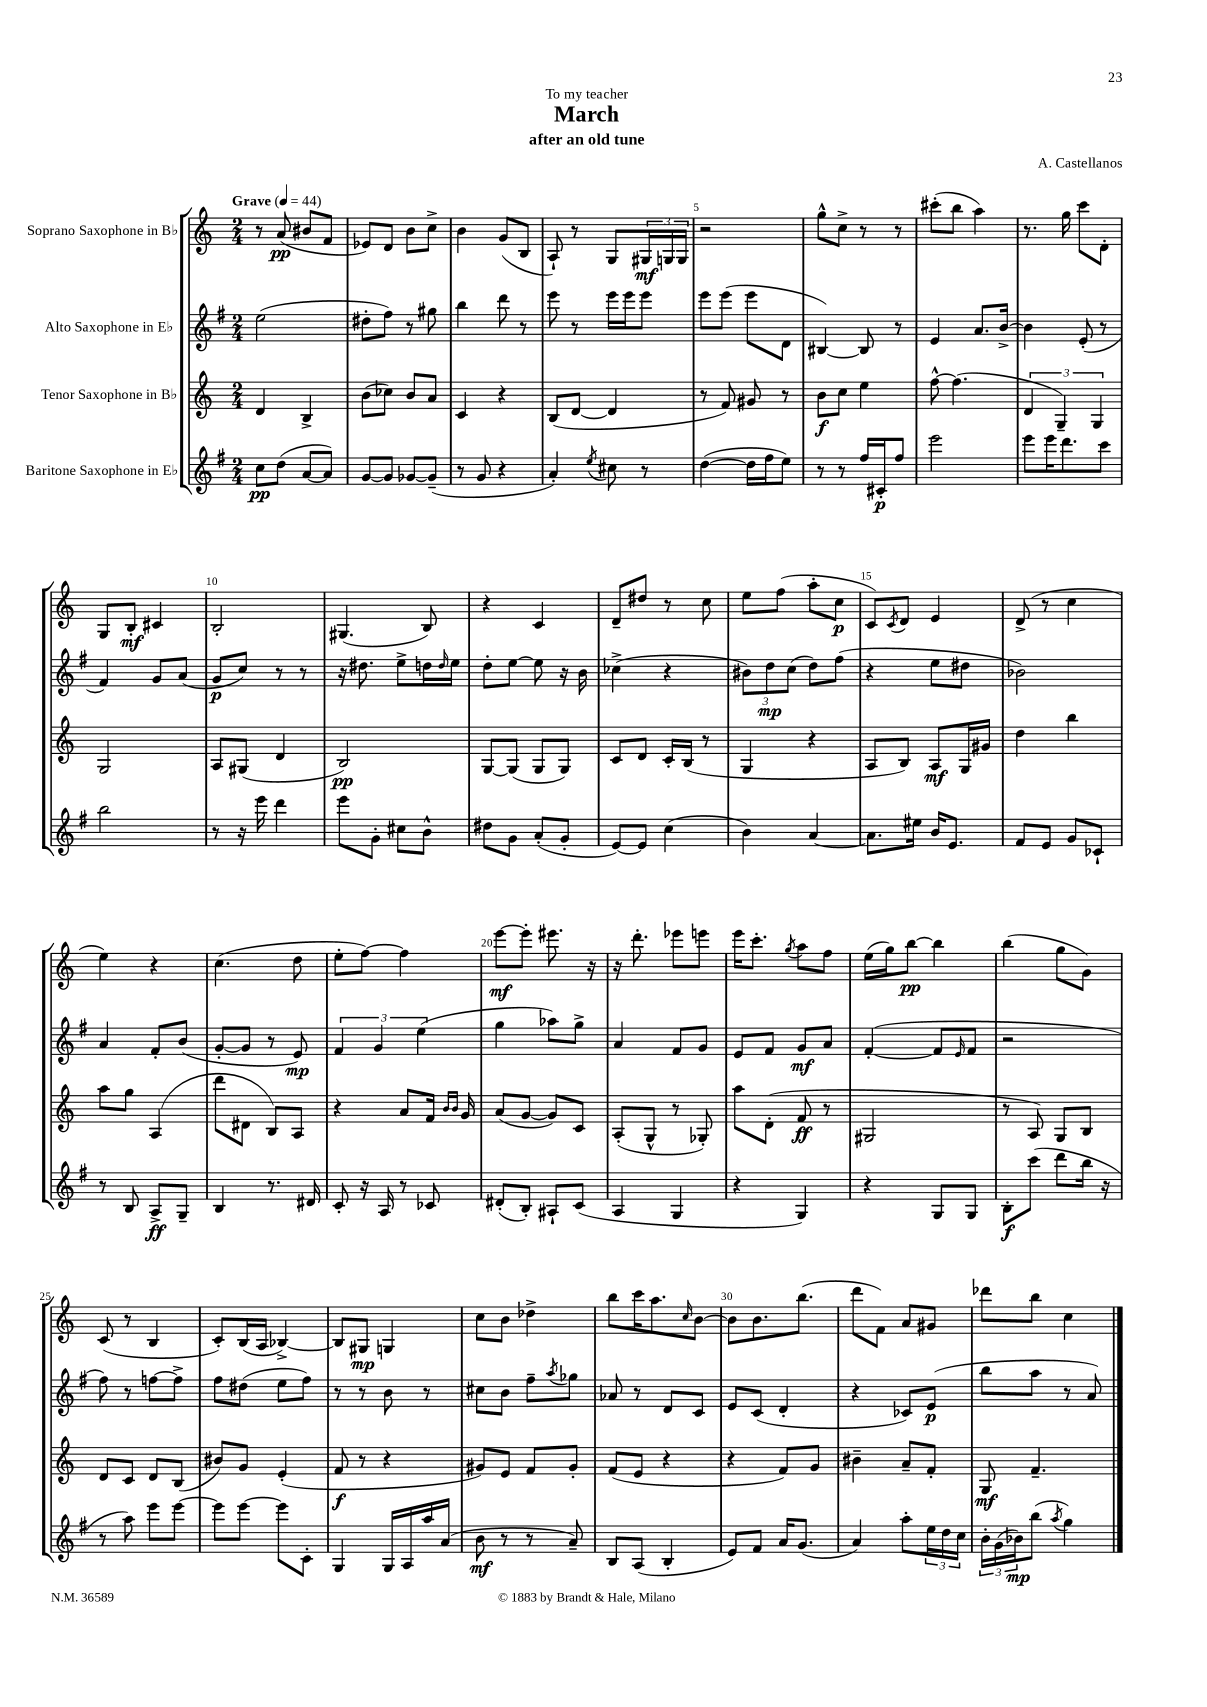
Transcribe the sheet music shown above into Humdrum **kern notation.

**kern	**kern	**kern	**kern
*staff4	*staff3	*staff2	*staff1
*clefG2	*clefG2	*clefG2	*clefG2
*k[f#]	*k[]	*k[f#]	*k[]
*M2/4	*M2/4	*M2/4	*M2/4
*MM44	*MM44	*MM44	*MM44
8cc	4d	(2ee	8r
(8dd	.	.	(8a
[8a	4B^	.	8b#
8a])	.	.	8f
=	=	=	=
[8g	(8b	8dd#'	8e-)
8g]	8cc-)	8ff#)	8d
[8g-	8b	8r	8b
(8g-~]	8a	8gg#	8cc^
=	=	=	=
8r	4c	4bb	4b
8g	.	.	.
4r	4r	8ddd	(8g
.	.	8r	8B
=	=	=	=
4a')	(8B	8eee	8A`)
.	[8d	8r	8r
8qee	.	.	.
8cc#	4d]	16eee	8G
.	.	16eee	.
8r	.	8eee	24G#
.	.	.	24G
.	.	.	24G
=	=	=	=
([4dd	8r	8eee	2r
.	8f)	(8eee	.
16dd]	8g#	8eee	.
16ff#	.	.	.
8ee)	8r	8d	.
=	=	=	=
8r	8b	[4B#)	8gg^^
8r	8cc	.	8cc^
16ff#	4ee	8B#]	8r
16c#'	.	.	.
8ff#	.	8r	8r
=	=	=	=
2eee	[8ff^^	4e	(8ccc#'
.	(4.ff]	.	8bb
.	.	8.a	4aa)
.	.	[16b^	.
=	=	=	=
8eee	6d	4b]	8.r
16eee	.	.	.
.	6G~)	.	.
8.ddd	.	.	16gg
.	.	(8e'	8ccc
.	6G	.	.
8ccc	.	8r	8d'
=	=	=	=
2bb	2G	4f#)	8G
.	.	.	8B'
.	.	8g	4c#
.	.	(8a	.
=	=	=	=
8r	8A	8g	2B'
16r	(8G#	8cc)	.
16eee	.	.	.
4ddd	4d	8r	.
.	.	8r	.
=	=	=	=
8eee	2B)	16r	(4.G#
.	.	8.dd#	.
8g'	.	.	.
8cc#	.	8ee^	.
8b^^	.	16dd	8B)
.	.	16qqdd	.
.	.	16ee	.
=	=	=	=
8dd#	[8G	8dd'	4r
8g	(8G]	[8ee	.
(8a'	8G	8ee]	4c
8g'	8G)	16r	.
.	.	16b	.
=	=	=	=
[8e)	8c	(4cc-^	8d~
8e]	8d	.	8dd#
(4cc	16c'	4r	8r
.	(16B	.	.
.	8r	.	8cc
=	=	=	=
4b)	4G	12b#)	8ee
.	.	12dd	.
.	.	.	(8ff
.	.	(12cc	.
[4a	4r	8dd)	8aa'
.	.	(8ff#	8cc
=	=	=	=
8.a]	8A	4r	8c)
.	.	.	8qc
.	8B)	.	8d
16ee#	.	.	.
16b	8A	8ee	4e
8.e	.	.	.
.	16G	8dd#	.
.	16g#	.	.
=	=	=	=
8f#	4dd	2b-)	(8d^
8e	.	.	8r
8g	4bb	.	4cc
8c-`	.	.	.
=	=	=	=
8r	8aa	4a	4ee)
8B	8gg	.	.
8A^	(4A	8f#'	4r
8G~	.	(8b	.
=	=	=	=
4B	8ddd	[8g'	(4.cc
.	8d#	8g]	.
8.r	8B)	8r	.
.	8A	8e)	8dd
16d#	.	.	.
=	=	=	=
8c'	4r	6f#	8ee'
16r	.	.	[8ff)
.	.	6g	.
16A	.	.	.
8r	8a	.	4ff]
.	.	(6ee	.
8c-	16f	.	.
.	16qqb	.	.
.	16qqb	.	.
.	16g	.	.
=	=	=	=
(8d#'	(8a	4gg	[8eee
8B')	[8g	.	8eee']
8A#`	8g])	8aa-)	8.eee#
(8c	8c	8gg^	.
.	.	.	16r
=	=	=	=
4A	(8A'	4a	16r
.	.	.	8.ddd'
.	8G^^	.	.
4G	8r	8f#	8eee-
.	8G-')	8g	8eee
=	=	=	=
4r	8aa	8e	16eee
.	.	.	8.ccc'
.	(8d'	8f#	.
.	.	.	8qgg
4G)	8f	8g	8aa
.	8r	8a	8ff
=	=	=	=
4r	2G#	([4f#'	(16ee
.	.	.	16gg)
.	.	.	[8bb
8G	.	8f#]	4bb]
.	.	16qqe	.
8G	.	8f#	.
=	=	=	=
8B'	8r	2r	(4bb
(8ccc	8A)	.	.
8ddd	8G	.	8gg
16bb	8B	.	8g)
16r	.	.	.
=	=	=	=
8r	8d	8ff#)	(8c
8aa)	8c	8r	8r
8eee	8d	[8ff	4B
[8eee	(8B	8ff^]	.
=	=	=	=
8eee]	8b#)	8ff#	8c')
[8eee	8g	(8dd#	(16B
.	.	.	16A
8eee]	(4e'	8ee	[4B-^)
8c'	.	8ff#)	.
=	=	=	=
4G	8f	8r	8B-]
.	8r	8r	8G#
16G	4r	8b	4G
16A	.	.	.
16aa	.	8r	.
(16a	.	.	.
=	=	=	=
8b	8g#)	8cc#	8cc
8r	8e	8b	8b
8r	8f	8ff#~	4dd-^
.	.	8qaa	.
8a~)	8g#'	8gg-	.
=	=	=	=
8B	(8f	8a-	8bb
(8A	8e	8r	16ccc
.	.	.	8.aa
4B'	4r	8d	.
.	.	.	16qqcc
.	.	8c	[8b
=	=	=	=
8e)	4r	8e	8b]
8f#	.	(8c	8.b
16a	8f)	4d'	.
(8.g	.	.	(8.bb
.	8g	.	.
=	=	=	=
4a)	4b#~	4r	8ddd
.	.	.	8f)
8aa'	8a~	8c-)	8a
24ee	8f'	(8e	8g#
24dd	.	.	.
24cc	.	.	.
=	=	=	=
24b'	8G	8bb	8ddd-
(24g	.	.	.
24b-)	.	.	.
(8bb	4.f~	8aa	8bb
8qaa	.	.	.
4gg)	.	8r	4cc
.	.	8a)	.
==	==	==	==
*-	*-	*-	*-
